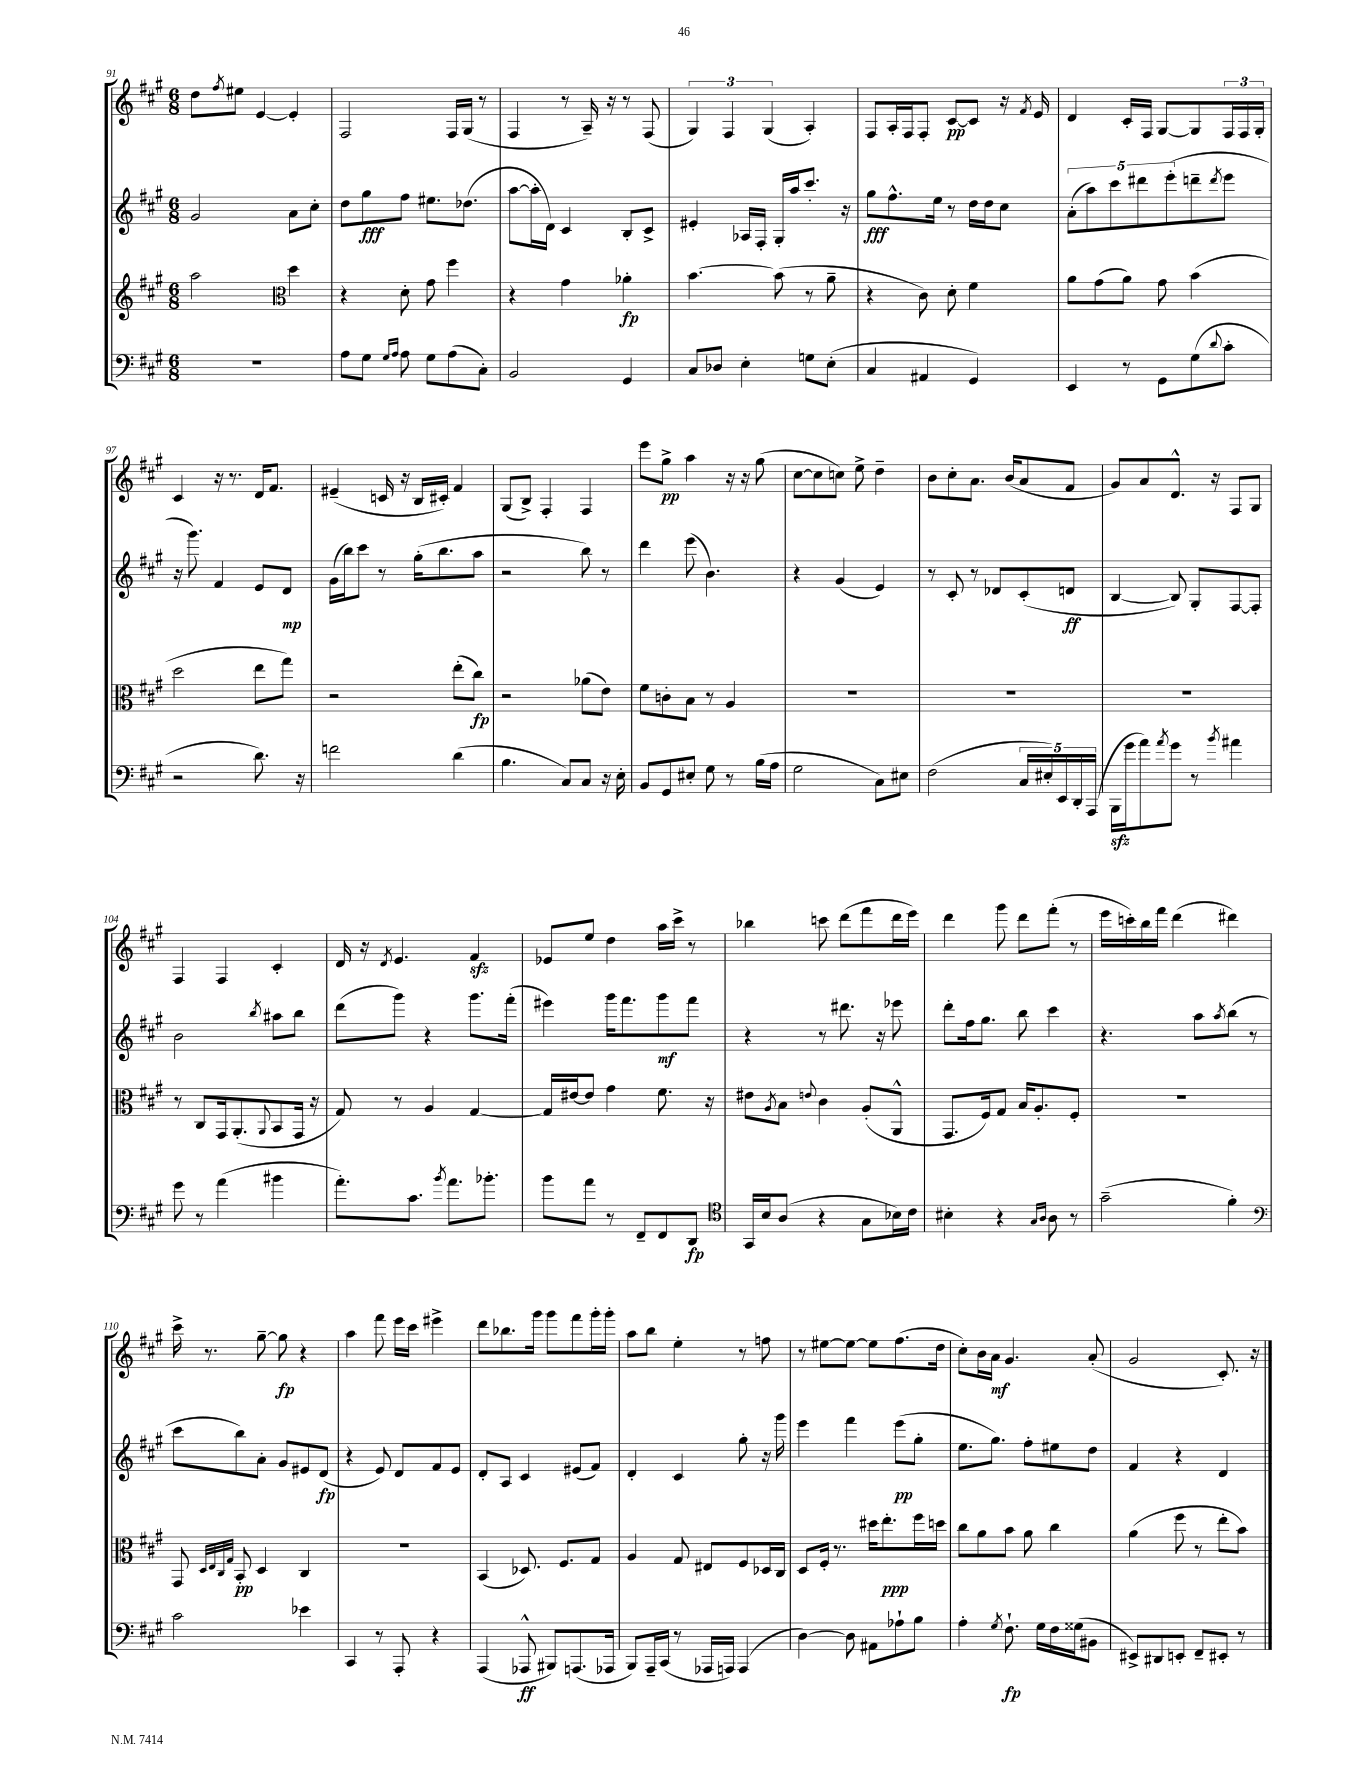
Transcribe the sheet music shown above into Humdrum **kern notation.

**kern	**dynam	**kern	**dynam	**kern	**dynam	**kern	**dynam
*part4	*part4	*part3	*part3	*part2	*part2	*part1	*part1
*staff4	*staff4	*staff3	*staff3	*staff2	*staff2	*staff1	*staff1
*clefF4	*	*clefG2	*	*clefG2	*	*clefG2	*
*k[f#c#g#]	*	*k[f#c#g#]	*	*k[f#c#g#]	*	*k[f#c#g#]	*
*M6/8	*	*M6/8	*	*M6/8	*	*M6/8	*
=91	=91	=91	=91	=91	=91	=91	=91
2.r	.	2aa\	.	2g#/	.	8dd\L	.
.	.	.	.	.	.	8qff#/	.
.	.	.	.	.	.	8ee#X\J	.
.	.	.	.	.	.	[4e/	.
*	*	*clefC3	*	*	*	*	*
.	.	4dd\	.	8a\L	.	4e'/]	.
.	.	.	.	8cc#'\J	.	.	.
=92	=92	=92	=92	=92	=92	=92	=92
8A\L	.	4r	.	8dd\L	.	2F#/	.
8G#\J	.	.	.	8gg#\	fff	.	.
16qqG#/LL	.	.	.	.	.	.	.
16qqA/JJ	.	.	.	.	.	.	.
8A\	.	8d'\	.	8ff#\J	.	.	.
8G#\L	.	8g#\	.	8.ee#X\L	.	.	.
(8A\	.	4ff#\	.	.	.	16F#/LL	.
.	.	.	.	(8.dd-X\J	.	(16G#/JJ	.
8C#'\J)	.	.	.	.	.	8r	.
=93	=93	=93	=93	=93	=93	=93	=93
2BB/	.	4r	.	[8aa\L	.	4F#/	.
.	.	.	.	16aa'\L]	.	.	.
.	.	.	.	16d\JJ)	.	.	.
.	.	4g#\	.	4c#/	.	8r	.
.	.	.	.	.	.	16A~/)	.
.	.	.	.	.	.	16r	.
4GG#/	.	4a-X'\	fp	8B'/L	.	8r	.
.	.	.	.	8c#^/J	.	(8F#/	.
=94	=94	=94	=94	=94	=94	=94	=94
8C#/L	.	[4.b\	.	4e#X'/	.	6G#/)	.
8D-X/J	.	.	.	.	.	.	.
.	.	.	.	.	.	6F#/	.
4E'\	.	.	.	16A-X/LL	.	.	.
.	.	.	.	16F#'/JJ	.	.	.
.	.	.	.	.	.	(6G#/	.
.	.	(8b\]	.	16G#'/LL	.	.	.
.	.	.	.	16aa/J	.	.	.
8Gn\L	.	8r	.	8.ccc#'/J	.	4A'/)	.
(8E'\J	.	8a~\	.	.	.	.	.
.	.	.	.	16r	.	.	.
=95	=95	=95	=95	=95	=95	=95	=95
4C#/	.	4r	.	8gg#\L	fff	8F#/L	.
.	.	.	.	8.ff#^^\	.	16A'/L	.
.	.	.	.	.	.	16F#/J	.
4AA#X/	.	8c#\)	.	.	.	8F#'/J	.
.	.	.	.	16ee\Jk	.	.	.
.	.	8d'\	.	8r	.	[8c#/L	pp
4GG#/)	.	4f#\	.	16dd\LL	.	8c#/J]	.
.	.	.	.	16dd\J	.	.	.
.	.	.	.	8cc#\J	.	16r	.
.	.	.	.	.	.	8qf#/	.
.	.	.	.	.	.	16e/	.
=96	=96	=96	=96	=96	=96	=96	=96
4EE/	.	8a\L	.	(10a'\L	.	4d/	.
.	.	.	.	10aa\)	.	.	.
.	.	(8g#\	.	.	.	.	.
.	.	.	.	10ccc#\	.	.	.
8r	.	8a\J)	.	.	.	16c#'/LL	.
.	.	.	.	10ddd#X\	.	.	.
.	.	.	.	.	.	16F#/JJ	.
8GG#\L	.	8g#\	.	.	.	[8G#/L	.
.	.	.	.	(10eee'\	.	.	.
(8G#\	.	(4b\	.	8dddn~\	.	8G#/]	.
8qqd/	.	.	.	8qddd/	.	.	.
8c#'\J	.	.	.	8eee\J	.	24F#/L	.
.	.	.	.	.	.	24F#/	.
.	.	.	.	.	.	24G#'/JJ	.
!!LO:LB:g=z
=97	=97	=97	=97	=97	=97	=97	=97
2r	.	2dd\	.	16r	.	4c#/	.
.	.	.	.	8.ggg#\)	.	.	.
.	.	.	.	4f#/	.	16r	.
.	.	.	.	.	.	8.r	.
8.d\)	.	8ee\L	.	8e/L	.	16d/KL	.
.	.	.	.	.	.	8.f#/J	.
.	.	8gg#\J)	.	8d/J	mp	.	.
16r	.	.	.	.	.	.	.
=98	=98	=98	=98	=98	=98	=98	=98
2fn\	.	2r	.	(16g#\LL	.	(4e#X~/	.
.	.	.	.	16bb\J)	.	.	.
.	.	.	.	8ccc#\J	.	.	.
.	.	.	.	8r	.	16cn/	.
.	.	.	.	.	.	16r	.
.	.	.	.	(16gg#'\KL	.	16B/LL	.
.	.	.	.	8.bb\	.	16c#X'/JJ)	.
(4d\	.	(8ee'\L	.	.	.	4f#/	.
.	.	8cc#\J)	fp	8aa\J	.	.	.
=99	=99	=99	=99	=99	=99	=99	=99
4.B\	.	2r	.	2r	.	(8G#/L	.
.	.	.	.	.	.	8B^/J)	.
.	.	.	.	.	.	4F#'/	.
8C#/L)	.	.	.	.	.	.	.
8C#/J	.	(8a-X\L	.	8bb\)	.	4F#/	.
16r	.	8e\J)	.	8r	.	.	.
16E'\	.	.	.	.	.	.	.
=100	=100	=100	=100	=100	=100	=100	=100
8BB/L	.	8f#\L	.	4ddd\	.	8eee\L	.
8GG#/	.	8cn'\	.	.	.	8gg#^\J	pp
8E#X'/J	.	8B\J	.	(8eee\	.	4aa\	.
8G#\	.	8r	.	4.b\)	.	.	.
8r	.	4A/	.	.	.	16r	.
.	.	.	.	.	.	16r	.
(16B\LL	.	.	.	.	.	(8gg#\	.
16A\JJ	.	.	.	.	.	.	.
=101	=101	=101	=101	=101	=101	=101	=101
2G#\	.	2.r	.	4r	.	[8cc#\L	.
.	.	.	.	.	.	8cc#\]	.
.	.	.	.	(4g#/	.	8ccn\J)	.
.	.	.	.	.	.	8ee^\	.
8C#\L)	.	.	.	4e/)	.	4dd~\	.
8E#X\J	.	.	.	.	.	.	.
=102	=102	=102	=102	=102	=102	=102	=102
(2F#\	.	2.r	.	8r	.	8b\L	.
.	.	.	.	8c#'/	.	8cc#'\	.
.	.	.	.	8r	.	8.a\J	.
.	.	.	.	8d-X/L	.	.	.
.	.	.	.	.	.	(16b/KL	.
20C#/LL	.	.	.	(8c#'/	.	8a/	.
20E#X'/)	.	.	.	.	.	.	.
20EE/	.	.	.	.	.	.	.
.	.	.	.	8dn/J	ff	8f#/J	.
20DD'/	.	.	.	.	.	.	.
(20AAA/JJ	.	.	.	.	.	.	.
=103	=103	=103	=103	=103	=103	=103	=103
16BBBzz\LL	.	2.r	.	[4B/	.	8g#/L)	.
16g#\J	.	.	.	.	.	.	.
8a\)	.	.	.	.	.	8a/	.
8qa/	.	.	.	.	.	.	.
8g#\J	.	.	.	8B/])	.	8.d^^/J	.
8r	.	.	.	8G#'/L	.	.	.
.	.	.	.	.	.	16r	.
8qb/	.	.	.	.	.	.	.
4a#X\	.	.	.	[8F#/	.	8F#/L	.
.	.	.	.	8F#'/J]	.	8G#/J	.
!!LO:LB:g=z
=104	=104	=104	=104	=104	=104	=104	=104
8g#\	.	8r	.	2b\	.	4F#/	.
8r	.	8C#/L	.	.	.	.	.
(4a\	.	16GG#/k	.	.	.	4F#/	.
.	.	(8.AA'/	.	.	.	.	.
.	.	8qqAA/	.	8qbb/	.	.	.
4b#X\	.	8BB/	.	8aa#X\L	.	4c#'/	.
.	.	16GG#/Jk	.	8bb\J	.	.	.
.	.	16r	.	.	.	.	.
=105	=105	=105	=105	=105	=105	=105	=105
8.a'\L)	.	8G#/)	.	(8ddd\L	.	16d/	.
.	.	.	.	.	.	16r	.
.	.	.	.	.	.	8qd/	.
.	.	8r	.	8ggg#\J)	.	4.e/	.
8.c#\J	.	.	.	.	.	.	.
.	.	4A/	.	4r	.	.	.
8qb/	.	.	.	.	.	.	.
8.a\L	.	.	.	.	.	.	.
.	.	[4G#/	.	8.ggg#\L	.	4f#zz/	.
8.b-X'\J	.	.	.	.	.	.	.
.	.	.	.	(16fff#'\Jk	.	.	.
=106	=106	=106	=106	=106	=106	=106	=106
8b\L	.	16G#/LL]	.	4eee#X\)	.	8e-X/L	.
.	.	[16e#X/J	.	.	.	.	.
8a\J	.	8e#/J]	.	.	.	8ee/J	.
8r	.	4g#\	.	16ggg#\KL	.	4dd\	.
.	.	.	.	8.fff#\	.	.	.
8FF#~/L	.	.	.	.	.	.	.
8FF#/	.	8.f#\	.	8ggg#\	mf	16aa\LL	.
.	.	.	.	.	.	16ccc#^\JJ	.
8DD/J	fp	.	.	8fff#\J	.	8r	.
.	.	16r	.	.	.	.	.
=107	=107	=107	=107	=107	=107	=107	=107
*clefC4	*	*	*	*	*	*	*
16GG#/LL	.	8e#X\L	.	4r	.	4bb-X\	.
16B/J	.	.	.	.	.	.	.
.	.	8qA/	.	.	.	.	.
(8A/J	.	8B\J	.	.	.	.	.
.	.	8qqen/	.	.	.	.	.
4r	.	4c#\	.	8r	.	8cccn\	.
.	.	.	.	8.ddd#X\	.	(8ddd\L	.
8G#\L	.	(8A'/L	.	.	.	8fff#\	.
.	.	.	.	16r	.	.	.
16B-X\L)	.	8AA^^/J	.	8eee-X\	.	16ddd\L	.
16c#\JJ	.	.	.	.	.	16eee\JJ)	.
=108	=108	=108	=108	=108	=108	=108	=108
4B#X'\	.	8.GG#/L	.	8ddd'\L	.	4ddd\	.
.	.	.	.	16ff#\k	.	.	.
.	.	16F#/k)	.	8.gg#\J	.	.	.
4r	.	8G#/J	.	.	.	8ggg#\	.
.	.	16B/KL	.	8bb\	.	8ddd\L	.
.	.	8.A'/	.	.	.	.	.
16qqG#/LL	.	.	.	.	.	.	.
16qqA/JJ	.	.	.	.	.	.	.
8A\	.	.	.	4ccc#\	.	(8fff#'\J	.
8r	.	8F#'/J	.	.	.	8r	.
=109	=109	=109	=109	=109	=109	=109	=109
(2g#~\	.	2.r	.	4.r	.	16eee\LL	.
.	.	.	.	.	.	16cccn'\)	.
.	.	.	.	.	.	16bb\	.
.	.	.	.	.	.	16fff#\JJ	.
.	.	.	.	.	.	(4ddd\	.
.	.	.	.	8aa\L	.	.	.
.	.	.	.	8qaa/	.	.	.
4f#'\)	.	.	.	(8bb\J	.	4ddd#X\)	.
.	.	.	.	8r	.	.	.
!!LO:LB:g=z
=110	=110	=110	=110	=110	=110	=110	=110
*clefF4	*	*	*	*	*	*	*
2c#\	.	8GG#/	.	8ccc#\L	.	16ccc#^\	.
.	.	.	.	.	.	8.r	.
.	.	32qqD/LLL	.	.	.	.	.
.	.	32qqE/	.	.	.	.	.
.	.	32qqC#/	.	.	.	.	.
.	.	32qqG#/JJJ	.	.	.	.	.
.	.	8BB'/	pp	8bb\)	.	.	.
.	.	4D/	.	8a'\J	.	[8gg#~\	.
.	.	.	.	8g#/L	.	8gg#\]	fp
4e-X\	.	4C#/	.	8e#X/	.	4r	.
.	.	.	.	(8d/J	fp	.	.
=111	=111	=111	=111	=111	=111	=111	=111
4CC#/	.	2.r	.	4r	.	4aa\	.
8r	.	.	.	8e/)	.	8fff#\	.
8AAA'/	.	.	.	8d/L	.	16eee\LL	.
.	.	.	.	.	.	16ccc#\JJ	.
4r	.	.	.	8f#/	.	4eee#X^\	.
.	.	.	.	8e/J	.	.	.
=112	=112	=112	=112	=112	=112	=112	=112
(4AAA/	.	(4BB/	.	8d'/L	.	8ddd\L	.
.	.	.	.	8A/J	.	8.bb-X\	.
8AAA-X^^/	ff	8.D-X/)	.	4c#/	.	.	.
.	.	.	.	.	.	16ggg#\Jk	.
8BBB#X/L)	.	.	.	.	.	8ggg#\L	.
.	.	8.F#/L	.	.	.	.	.
(8.AAAn/	.	.	.	(8e#X/L	.	8fff#\	.
.	.	8G#/J	.	8f#/J)	.	16ggg#'\L	.
16AAA-X/Jk	.	.	.	.	.	16ggg#'\JJ	.
=113	=113	=113	=113	=113	=113	=113	=113
8BBB/L)	.	4A/	.	4d'/	.	8aa\L	.
16AAA~/L	.	.	.	.	.	8bb\J	.
(16CC#/JJ	.	.	.	.	.	.	.
8r	.	8G#/	.	4c#/	.	4ee'\	.
16AAA-X/LL	.	8E#X/L	.	.	.	.	.
16AAAn/JJ)	.	.	.	.	.	.	.
(4AAA/	.	8F#/	.	8gg#'\	.	8r	.
.	.	16D-X/L	.	16r	.	8ffn\	.
.	.	16C#/JJ	.	16ggg#\	.	.	.
=114	=114	=114	=114	=114	=114	=114	=114
[4D\)	.	8D/L	.	4eee\	.	8r	.
.	.	16F#'/Jk	.	.	.	[8ee#X\L	.
.	.	8.r	.	.	.	.	.
8D\]	.	.	.	4fff#\	.	8ee#\J_	.
8AA#X\L	.	16dd#X\KL	.	.	.	8ee#\L]	.
.	.	8.ee'\	ppp	.	.	.	.
8A-X`\	.	.	.	(8eee\L	pp	(8.ff#\	.
8B\J	.	16ff#\L	.	8gg#'\J	.	.	.
.	.	16ddn\JJ	.	.	.	16dd\Jk	.
=115	=115	=115	=115	=115	=115	=115	=115
4A'\	.	8cc#\L	.	8.ee\L	.	8cc#'\L)	.
.	.	8a\	.	.	.	16b\L	.
.	.	.	.	8.gg#\J)	.	16a\JJ	mf
8qG#/	.	.	.	.	.	.	.
8.F#`\	fp	8b\J	.	.	.	4.g#/	.
.	.	8a\	.	8ff#'\L	.	.	.
16G#\LL	.	.	.	.	.	.	.
16F#\	.	4cc#\	.	8ee#X\	.	.	.
(16G##X\J	.	.	.	.	.	.	.
8BB#X\J	.	.	.	8dd\J	.	(8a'/	.
=116	=116	=116	=116	=116	=116	=116	=116
8EE#X^/L)	.	(4a\	.	4f#/	.	2g#/	.
8DD#X/	.	.	.	.	.	.	.
8EEn'/J	.	8ff#\	.	4r	.	.	.
8FF#~/L	.	8r	.	.	.	.	.
8EE#X'/J	.	8ee'\L	.	4d/	.	8.c#'/)	.
8r	.	8b\J)	.	.	.	.	.
.	.	.	.	.	.	16r	.
==	==	==	==	==	==	==	==
*-	*-	*-	*-	*-	*-	*-	*-
